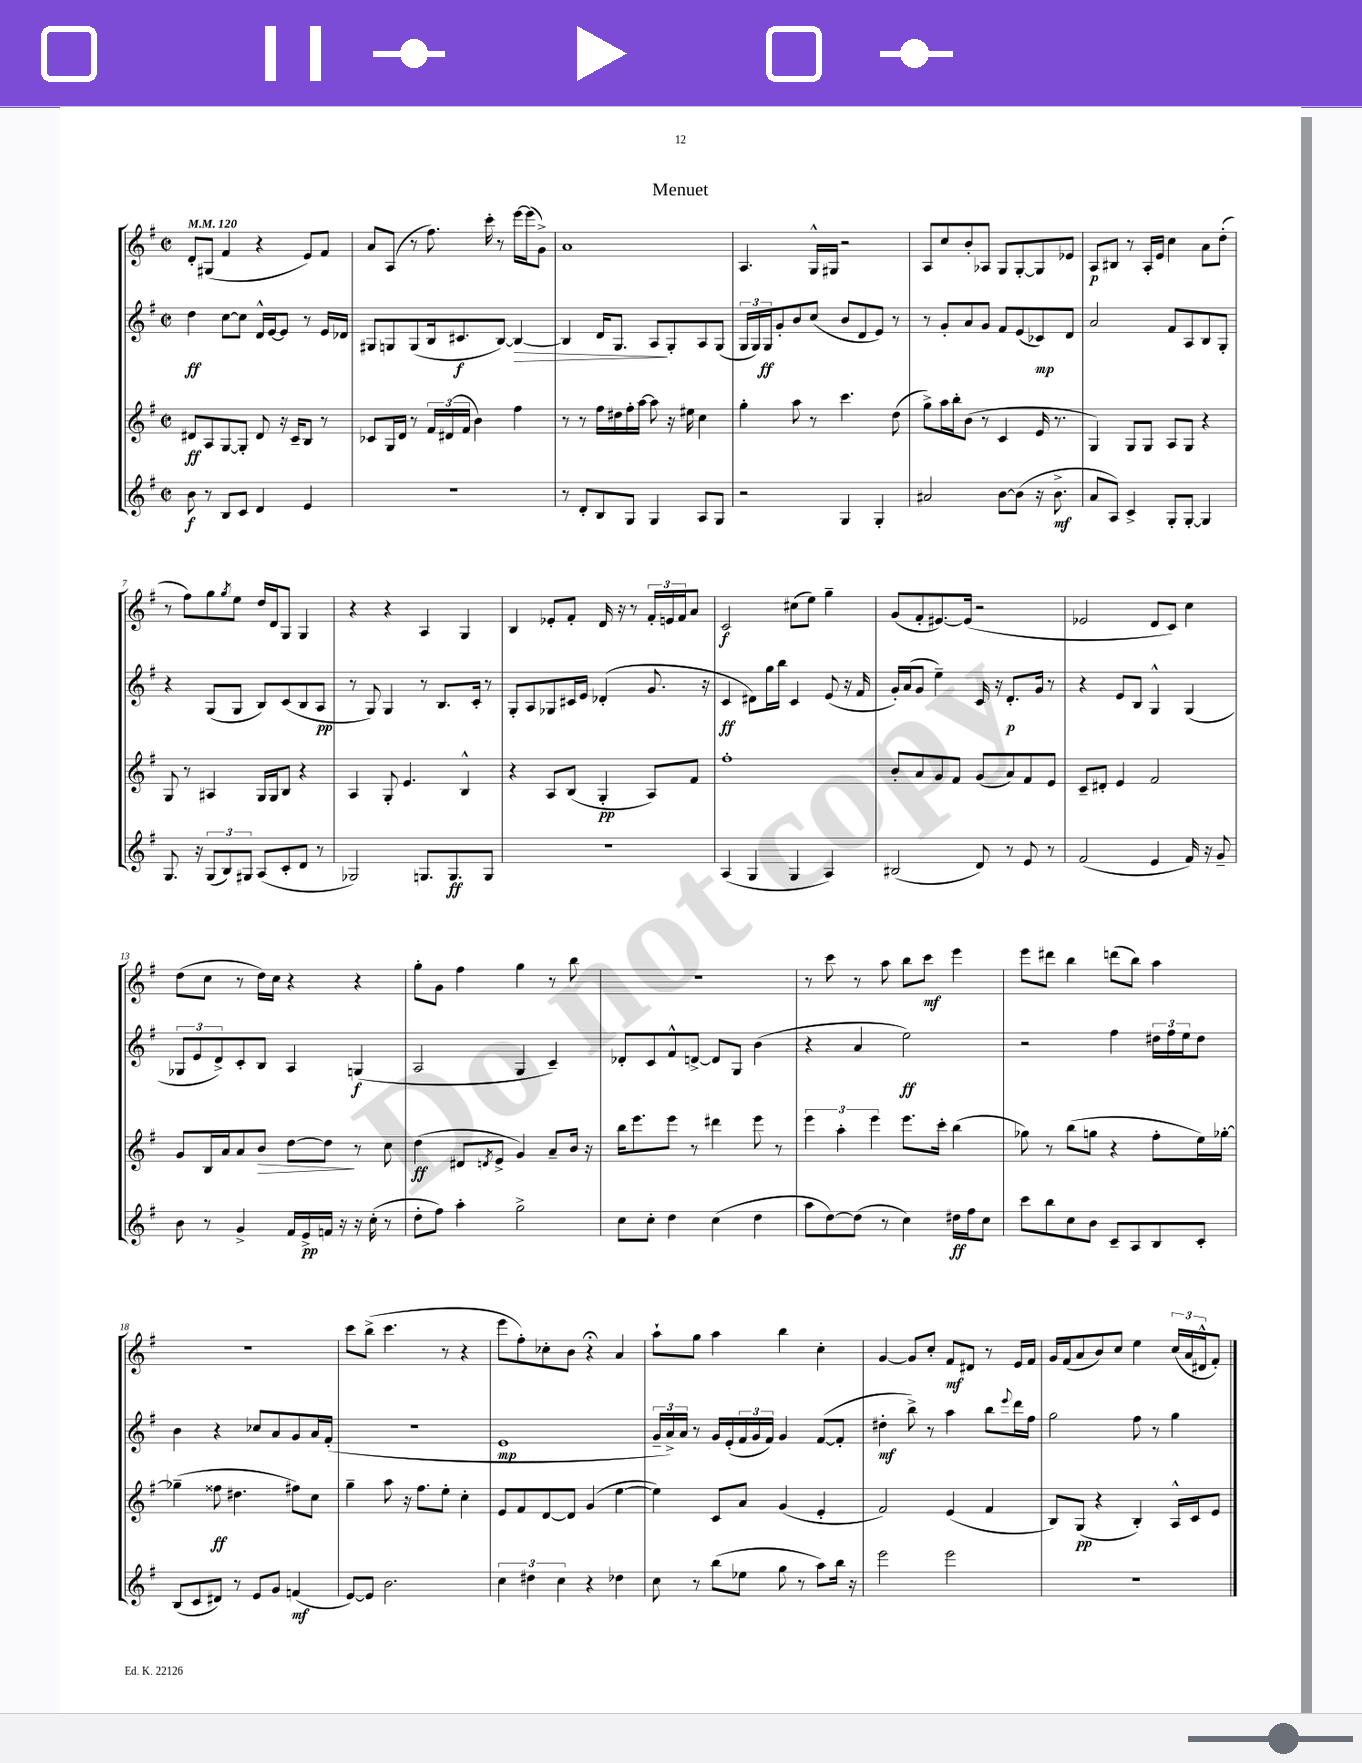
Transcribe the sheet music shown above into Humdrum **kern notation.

**kern	**kern	**kern	**kern
*staff4	*staff3	*staff2	*staff1
*clefG2	*clefG2	*clefG2	*clefG2
*k[f#]	*k[f#]	*k[f#]	*k[f#]
*M2/2	*M2/2	*M2/2	*M2/2
*met(c|)	*met(c|)	*met(c|)	*met(c|)
*MM120	*MM120	*MM120	*MM120
8b	8d#	4dd	8d'
8r	8A	.	(8G#
8B	[8G	[8cc	4f#
8c	8G']	8cc]	.
4d	8d#	16d^^	4r
.	.	[16e	.
.	16r	8e]	.
.	16c~	.	.
4e	8B	8r	8e)
.	8r	16e	8f#
.	.	16d-	.
=	=	=	=
1r	8c-	8G#	8a
.	16G	8G	(8A
.	16d	.	.
.	8r	(8G	8r
.	24f#	16B	8.ff#)
.	(24d#	.	.
.	.	8.c#	.
.	24f#	.	.
.	4b)	.	.
.	.	.	16ccc'
.	.	[8B)	8r
.	4ff#	4B_	[16eee
.	.	.	(16eee]
.	.	.	8g^)
=	=	=	=
8r	8r	4B]	1a
8d'	8r	.	.
8B	16ff#	16d	.
.	16dd#	8.G	.
8G	16ff#'	.	.
.	[16aa	.	.
4G	8aa]	8A	.
.	16r	8G'	.
.	16ee#	.	.
8A	4cc	8A	.
8G	.	(8G	.
=	=	=	=
2r	4gg'	24G	4.A
.	.	24G)	.
.	.	24G	.
.	.	8g'	.
.	8aa	8b	.
.	8r	(8cc	16G^^
.	.	.	16G#
4G	4.ccc	8b	2r
.	.	8d	.
4G'	.	8e)	.
.	(8dd	8r	.
=	=	=	=
2a#	8gg^)	8r	8A
.	16aa	8g'	8cc
.	16bb'	.	.
.	(8b	8a	8b'
.	8r	8g	8A-
[8b	4c	8f#	8G
(8b]	.	(8e	[8G'
16r	16e	8c-)	8G]
8.b^	8.r	.	.
.	.	8d	8e-
=	=	=	=
8a	4G)	2a	8A
8A)	.	.	8B#
4c^	8G	.	8r
.	8G	.	16A'
.	.	.	16e
8G'	8A	8f#	4cc
[8G'	8G	8A	.
4G]	4r	8B	8a
.	.	8G'	(8dd'
=	=	=	=
8.G	8G	4r	8r
.	8r	.	8ff#)
16r	.	.	.
(12G	4A#	(8G	8gg
12B)	.	.	.
.	.	.	8qgg
.	.	8G	8ee
12G#	.	.	.
(8A	16G	8B)	16dd
.	16G	.	16d
8c'	8B	(8c	8G
8d	4r	8B	4G
8r	.	8A	.
=	=	=	=
2G-)	4A	8r	4r
.	.	8G)	.
.	8G'	4G	4r
.	4.e	.	.
8.G	.	8r	4A
.	.	8.B	.
8.G	.	.	.
.	4B^^	.	4G
.	.	16c'	.
8G	.	8r	.
=	=	=	=
1r	4r	8G'	4B
.	.	8A	.
.	8A	8G-	8e-'
.	(8B	16c#	8f#'
.	.	16e	.
.	4G'	(4d-'	16d
.	.	.	16r
.	.	.	8r
.	8A)	8.g	24f#'
.	.	.	24e
.	.	.	24f#
.	8f#	.	8a
.	.	16r	.
=	=	=	=
(4A	1ff#'	4c	2c
4G	.	8d#)	.
.	.	16gg	.
.	.	16bb	.
4G	.	4c	(8cc#
.	.	.	8ee)
4A)	.	(8e	4gg~
.	.	16r	.
.	.	16f#	.
=	=	=	=
(2B#	8b'	16g')	(8g
.	.	(16a	.
.	8a	8g	8f#'
.	8g	4ee~)	[8.e#)
.	8f#	.	.
.	.	.	(16e#]
8d)	(8g	16c	2r
.	.	16r	.
8r	8a)	8.d'	.
8e	8f#	.	.
.	.	16g	.
8r	8e	8r	.
=	=	=	=
(2f#	8c~	4r	2e-
.	8d#'	.	.
.	4e	8e	.
.	.	8B	.
4e	2f#	4G^^	8d
.	.	.	8c)
16f#)	.	(4G	4cc
16r	.	.	.
8g~	.	.	.
=	=	=	=
8b	8g	12G-	(8dd
.	.	12e	.
8r	16B	.	8cc
.	.	12d^)	.
.	16a	.	.
4g^	8a	8c'	8r
.	8b	8B	16dd)
.	.	.	16cc
16f#	[8dd	4A	4r
16e^	.	.	.
16f	8dd]	.	.
16r	.	.	.
16r	8r	(4G	4r
(16cc'	.	.	.
8r	8cc	.	.
=	=	=	=
8dd'	(4dd	2A	8gg'
8ff#)	.	.	8g
4aa'	8d#	.	4ff#
.	8qd	.	.
.	8e^	.	.
2gg^	4g)	4G	4gg
.	8a~	4c~)	8r
.	16b	.	8bb
.	16r	.	.
=	=	=	=
8cc	16bb	8d-'	1r
.	8.eee	.	.
8cc'	.	8c	.
4dd	8eee	8f#^^	.
.	8r	[8d^	.
(4cc	4ddd#	8d]	.
.	.	8G	.
4dd	8eee	(4b	.
.	8r	.	.
=	=	=	=
8aa	6eee	4r	8r
[8dd)	.	.	8ccc
.	6aa'	.	.
(8dd]	.	4a	8r
.	6eee	.	.
8r	.	.	8aa
4cc)	8.eee	2ee)	8bb
.	.	.	8ccc
.	16ccc'	.	.
16dd#	(4bb	.	4eee
16ff#	.	.	.
8cc	.	.	.
=	=	=	=
8ccc	8gg-)	2r	8eee
8bb	8r	.	8ddd#
8cc	(8bb	.	4bb
8b	8gg	.	.
8c~	4r	4ff#	(8ddd
8A	.	.	8bb)
8B	8ff#'	24dd#	4aa
.	.	24ff#	.
.	.	24ee	.
8c'	16ee)	8dd#	.
.	[16gg-'	.	.
=	=	=	=
(8B	(4gg-~]	4b	1r
8c	.	.	.
8d#)	8ff##	4r	.
8r	4.dd#	.	.
8e	.	8cc-	.
8g	.	8a	.
(4f	8ff#)	8g	.
.	8cc	16a	.
.	.	(16f#'	.
=	=	=	=
[8e)	4gg~	1r	8ccc
8e]	.	.	(8bb^
2.b	8aa	.	4.ccc
.	16r	.	.
.	8.ff#	.	.
.	8ee'	.	8r
.	4cc'	.	4r
=	=	=	=
6cc	8e	1e	8eee
.	8f#	.	8ff#')
6dd#	.	.	.
.	[8d	.	8cc-'
6cc	.	.	.
.	8d]	.	8b
4r	(4g	.	4r;
4dd-	[4ee	.	4a
=	=	=	=
8cc	4ee])	24g~	8aa`
.	.	24a^)	.
.	.	24a	.
8r	.	8r	8gg
(8bb	8c	16g	4aa
.	.	(16e'	.
8ee-	8a	24f#	.
.	.	24g	.
.	.	24f#)	.
8gg	(4g	4g	4bb
8r	.	.	.
8aa)	4e'	([8f#	4cc'
16bb	.	8f#']	.
16r	.	.	.
=	=	=	=
2eee	2f#)	4dd#'	[4g
.	.	8bb^)	8g]
.	.	8r	8cc'
2eee	(4e	4aa	8f#
.	.	.	8d#
.	4f#	8bb	8r
.	.	8qqeee	.
.	.	16ddd	16e
.	.	16ff#	16f#
=	=	=	=
1r	8B)	2gg	16g
.	.	.	(16f#
.	(8G	.	8a
.	4r	.	8b)
.	.	.	8cc
.	4B')	8ff#	4ee
.	.	8r	.
.	16A^^	4gg	(24cc
.	.	.	24a
.	16c	.	.
.	.	.	24d#^^
.	8e	.	8f#')
==	==	==	==
*-	*-	*-	*-
